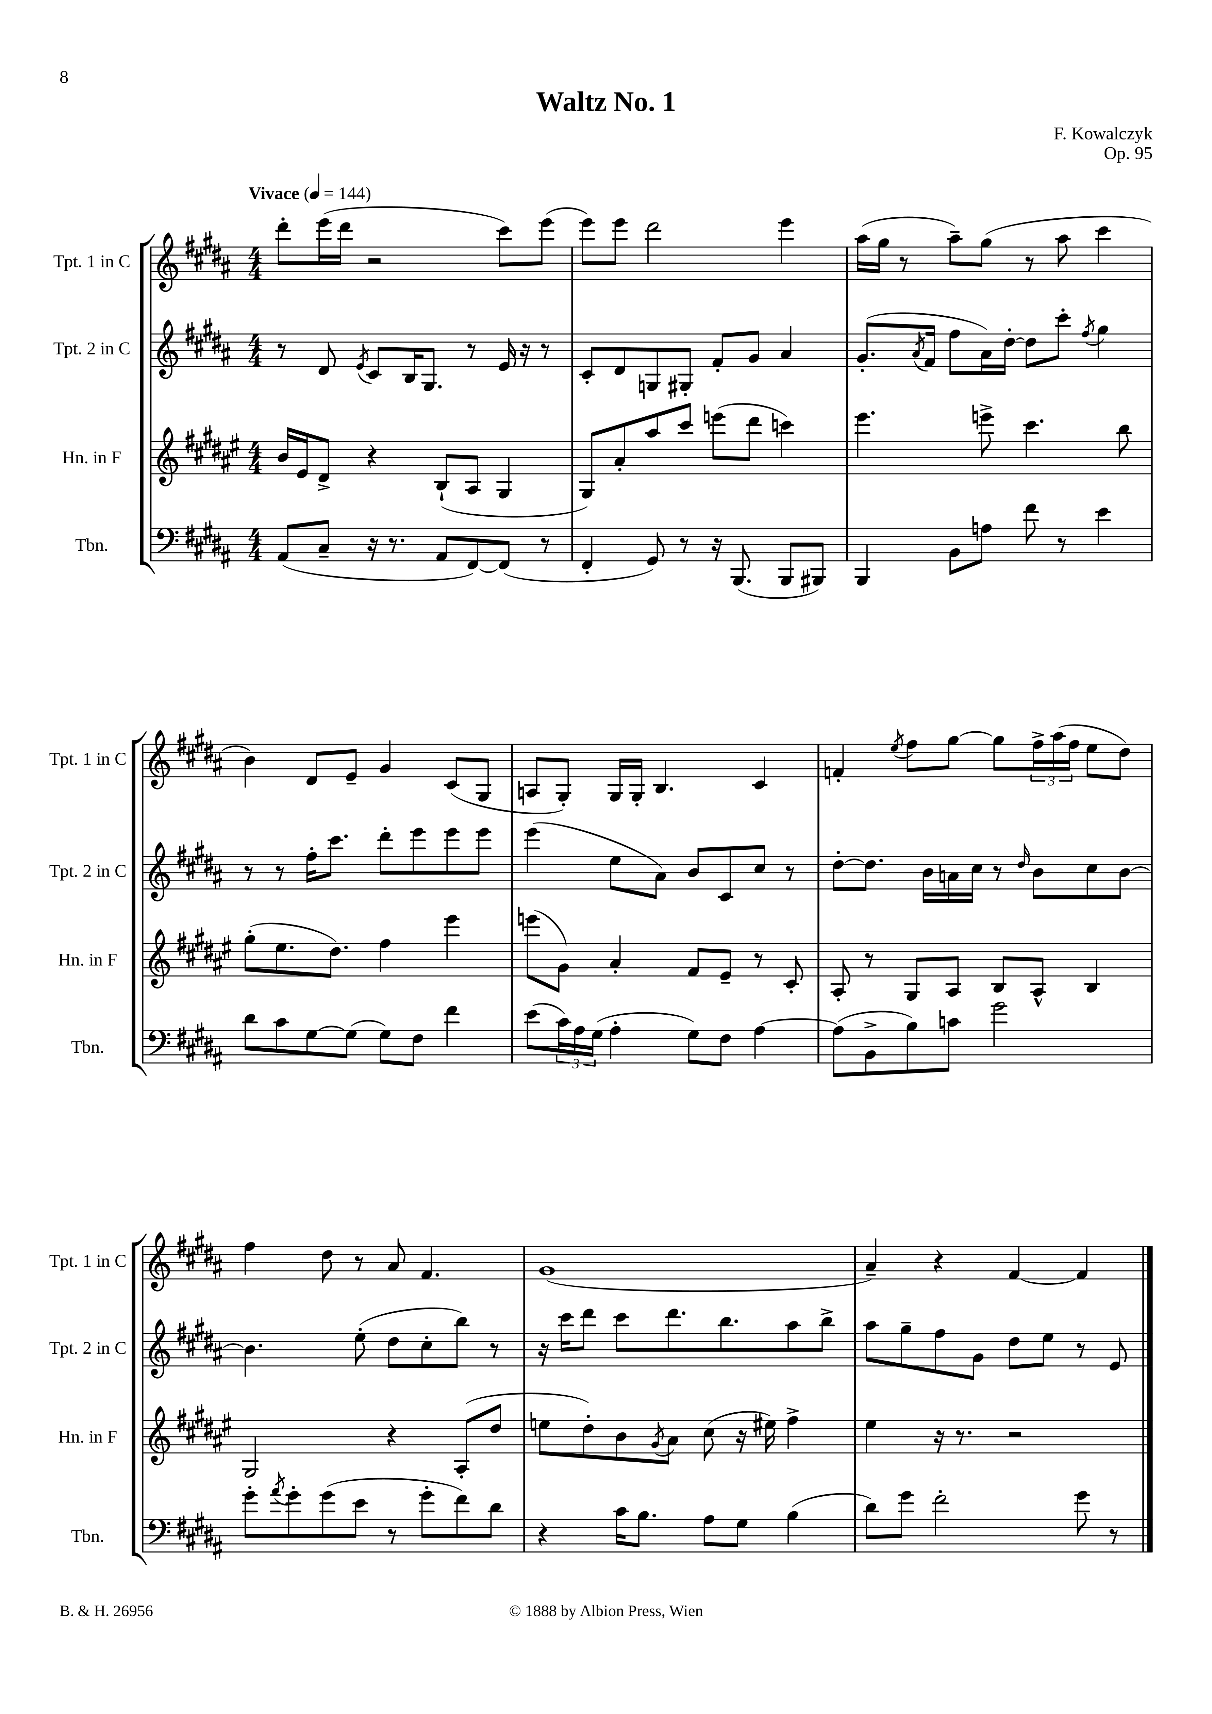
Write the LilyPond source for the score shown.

\header { title = "Waltz No. 1" composer = "F. Kowalczyk" opus = "Op. 95" }
<<
\new StaffGroup <<
\new Staff = "s0" \with { instrumentName = "Tpt. 1 in C" shortInstrumentName = "Tpt. 1 in C" } {
    \clef treble \key b \major \numericTimeSignature \time 4/4 \tempo "Vivace" 4 = 144
    dis'''8-. e'''16( dis'''16 r2 cis'''8) e'''8( |
    e'''8) e'''8 dis'''2 e'''4 |
    ais''16( gis''16 r8 ais''8--) gis''8( r8 ais''8 cis'''4 |
    b'4) dis'8 e'8-- gis'4 cis'8( gis8 |
    a8 gis8-.) gis16 gis16-. b4. cis'4 |
    f'4-. \acciaccatura { e''8 } fis''8 gis''8~ gis''8 \tuplet 3/2 { fis''16-> ais''16( fis''16 } e''8 dis''8) |
    fis''4 dis''8 r8 ais'8 fis'4. |
    gis'1( |
    ais'4--) r4 fis'4~ fis'4 \bar "|." |
}
\new Staff = "s1" \with { instrumentName = "Tpt. 2 in C" shortInstrumentName = "Tpt. 2 in C" } {
    \clef treble \key b \major \numericTimeSignature \time 4/4
    r8 dis'8 \acciaccatura { e'8 } cis'8 b16 gis8. r8 e'16 r16 r8 |
    cis'8-. dis'8 g8 gis8-. fis'8-. gis'8 ais'4 |
    gis'8.-.( \acciaccatura { ais'8 } fis'16 fis''8 ais'16) dis''16~-. dis''8 cis'''8-. \acciaccatura { fis''8 } gis''4 |
    r8 r8 fis''16-. cis'''8. dis'''8-. e'''8 e'''8 e'''8 |
    e'''4( e''8 ais'8) b'8 cis'8 cis''8 r8 |
    dis''8~-. dis''8. b'16 a'16 cis''16 r8 \grace { dis''16 } b'8 cis''8 b'8~ |
    b'4. e''8-.( dis''8 cis''8-. b''8) r8 |
    r16 cis'''16 dis'''8 cis'''8 dis'''8. b''8. ais''8 b''8-> |
    ais''8 gis''8-- fis''8 gis'8 dis''8 e''8 r8 e'8 \bar "|." |
}
\new Staff = "s2" \with { instrumentName = "Hn. in F" shortInstrumentName = "Hn. in F" } {
    \clef treble \key fis \major \numericTimeSignature \time 4/4
    b'16 eis'16 dis'8-> r4 b8-!( ais8 gis4 |
    gis8) ais'8-. ais''8 cis'''8 e'''8( dis'''8 c'''4) |
    eis'''4. e'''8-> cis'''4. b''8 |
    gis''8-.( eis''8. dis''8.) fis''4 eis'''4 |
    e'''8( gis'8) ais'4-. fis'8 eis'8-- r8 cis'8-. |
    ais8-. r8 gis8 ais8 b8 ais8-^ b4 |
    gis2 r4 ais8-.( dis''8 |
    e''8 dis''8-.) b'8 \acciaccatura { gis'8 } ais'8 cis''8( r16 eis''16) fis''4-> |
    eis''4 r16 r8. r2 \bar "|." |
}
\new Staff = "s3" \with { instrumentName = "Tbn." shortInstrumentName = "Tbn." } {
    \clef bass \key b \major \numericTimeSignature \time 4/4
    ais,8( cis8-- r16 r8. ais,8 fis,8~) fis,8( r8 |
    fis,4-. gis,8) r8 r16 b,,8.( b,,8 bis,,8) |
    b,,4 b,8 a8 fis'8 r8 e'4 |
    dis'8 cis'8 gis8~ gis8( gis8) fis8 fis'4 |
    e'8( \tuplet 3/2 { cis'16) ais16 gis16( } ais4-. gis8) fis8 ais4~ |
    ais8( b,8-> b8) c'8 gis'2 |
    gis'8-. \acciaccatura { ais'8 } gis'8-. gis'8( e'8 r8 gis'8-. fis'8) dis'8 |
    r4 cis'16 b8. ais8 gis8 b4( |
    dis'8) gis'8 fis'2-. gis'8 r8 \bar "|." |
}
>>
>>
\layout { \context { \Score \remove "Bar_number_engraver" } }
